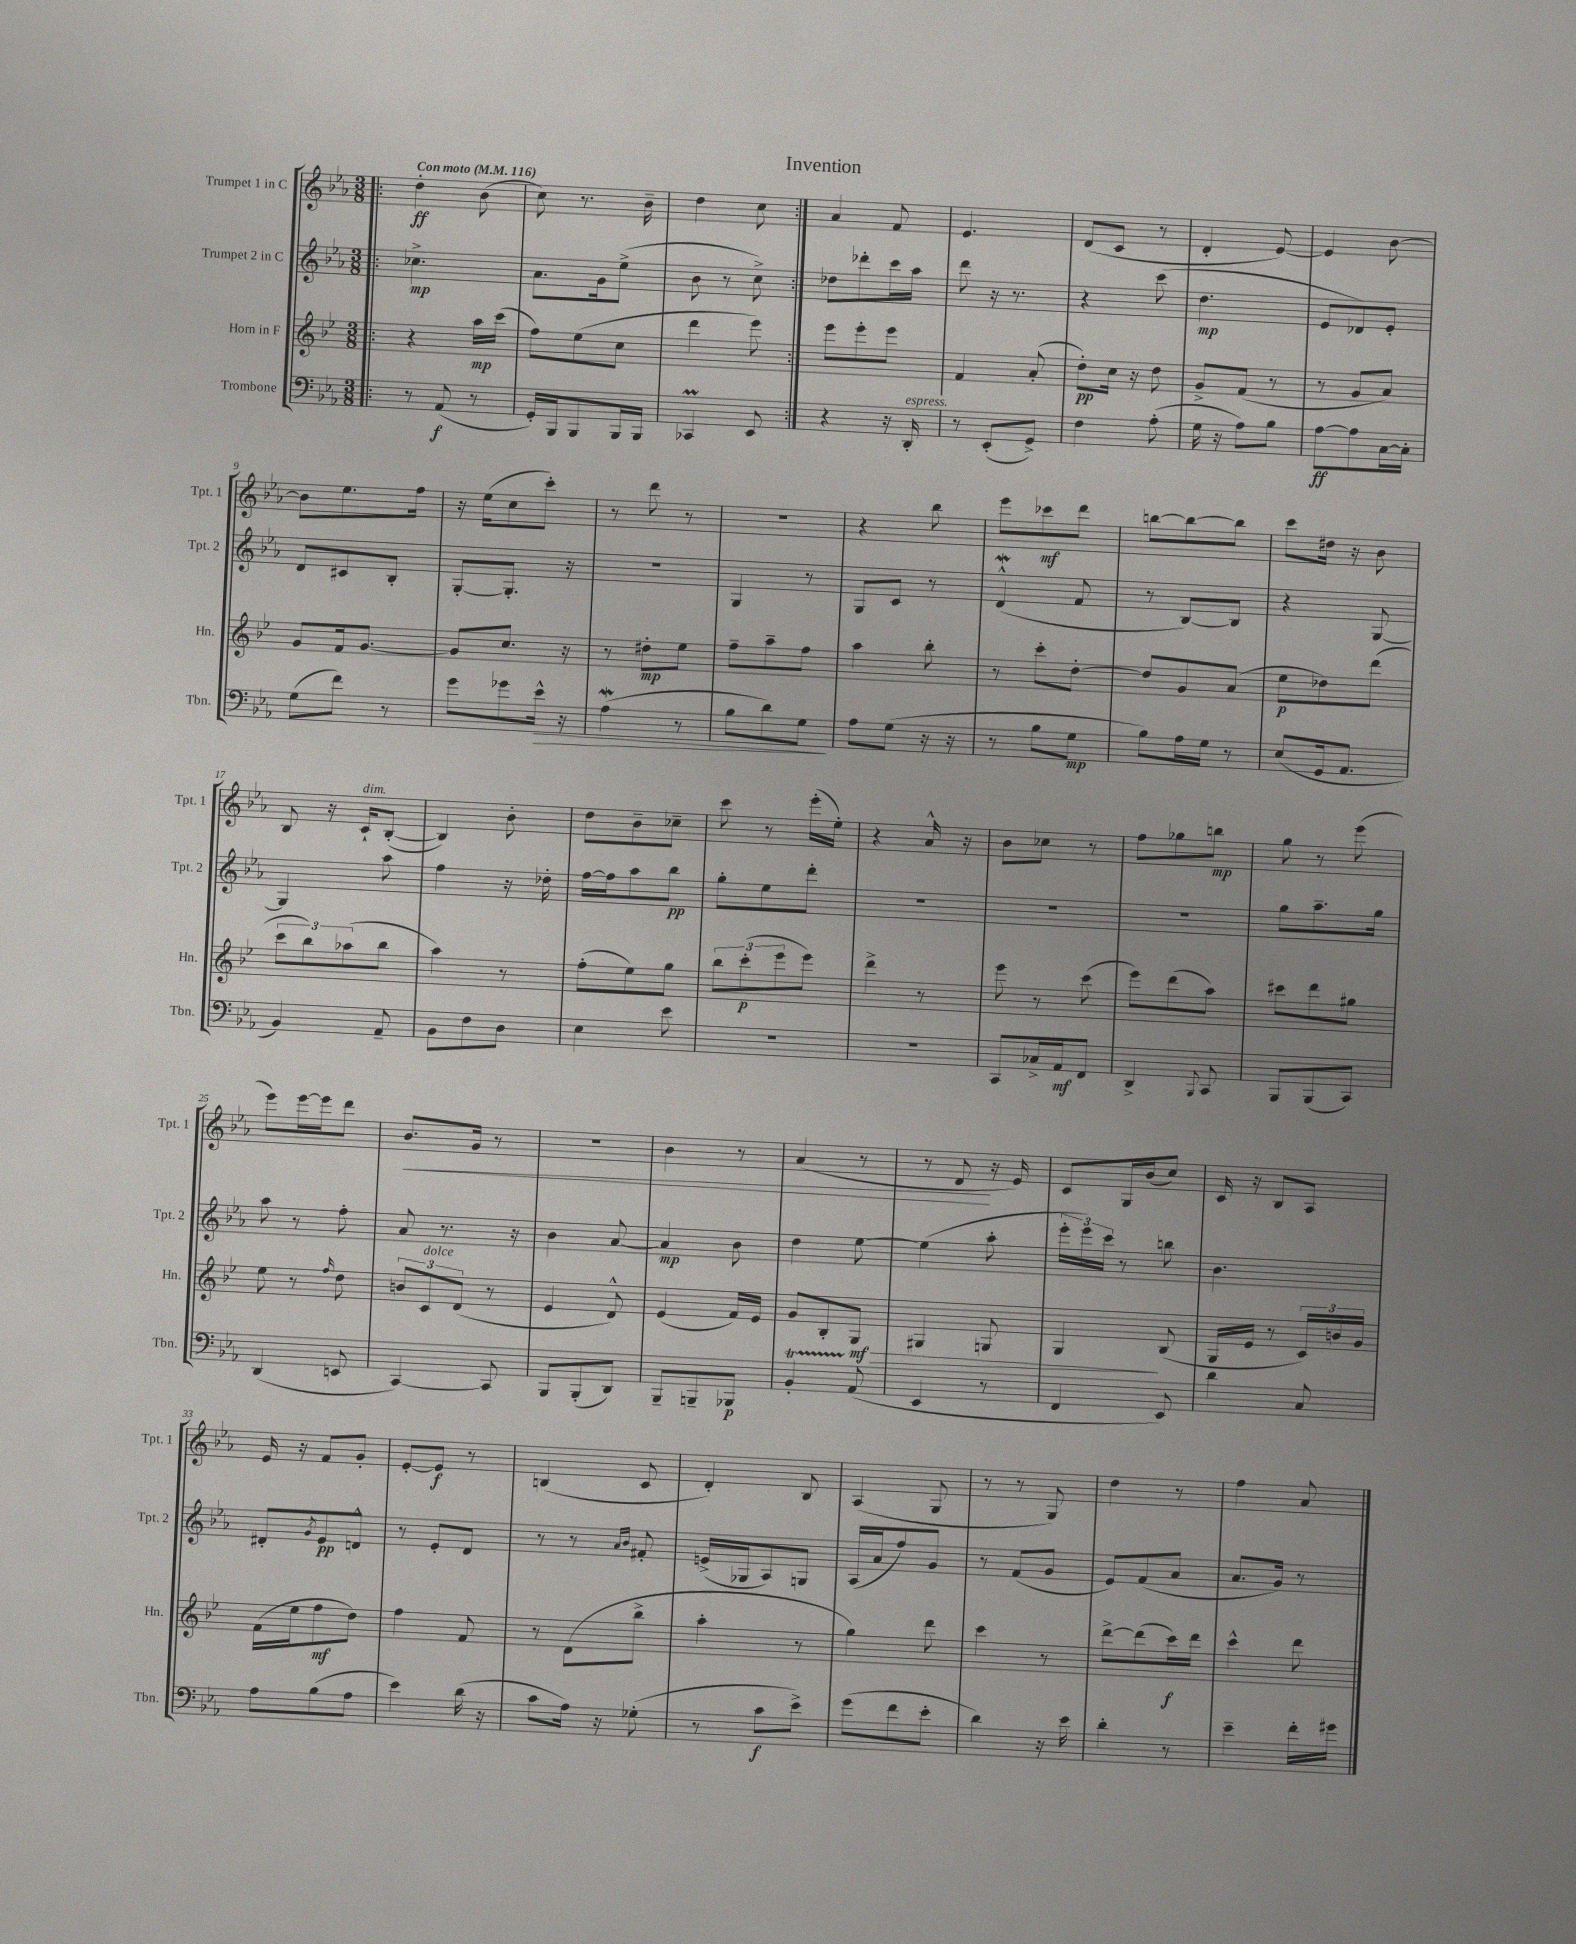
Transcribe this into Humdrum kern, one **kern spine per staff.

**kern	**kern	**kern	**kern
*staff4	*staff3	*staff2	*staff1
*clefF4	*clefG2	*clefG2	*clefG2
*k[b-e-a-]	*k[b-e-]	*k[b-e-a-]	*k[b-e-a-]
*M3/8	*M3/8	*M3/8	*M3/8
*MM116	*MM116	*MM116	*MM116
=!|:	=!|:	=!|:	=!|:
8r	4r	4.cc-^\	4dd'\
(8AA-/	.	.	.
8r	16aa\LL	.	(8b-\
.	(16ccc\JJ	.	.
=	=	=	=
16GG'/LL)	8ff\L)	8.a-\L	8cc\)
16BBB-/J	.	.	.
8BBB-/	(8ee-\	.	8.r
.	.	16g\k	.
16BBB-/L	8cc\J	(8ee-^\J	.
16BBB-/JJ	.	.	16b-~\
=	=	=	=
4CC-/	4ddd\	8b-\	4dd\
.	.	8r	.
8EE-/	8eee-\)	8cc^\)	8cc\
=:|!	=:|!	=:|!	=:|!
4r	8eee-\L	8dd-\L	4a-/
.	8eee-'\	8ddd-'\	.
16r	8eee-\J	16ccc\L	8f/
16DD'/	.	16aa-\JJ	.
=	=	=	=
8r	4f/	8ddd\	4.e-/
(8EE-'/L	.	16r	.
.	.	8.r	.
8GG^/J)	(8a'/	.	.
=	=	=	=
4F\	8dd'\L)	4r	(8d/L
.	16cc\Jk	.	8c/J
.	16r	.	.
(8A-'\	8dd\	(8ccc\	8r
=	=	=	=
16G\	8g^/L	4.dd\	4d'/
16r	.	.	.
8A-\L)	(8f/J	.	.
8B-\J	8r	.	[8e-/)
=	=	=	=
[8A-\L	8r	8e-/L	4e-/]
8A-\]	8g/L	8d-/)	.
[16C\L	8a/J)	8e-'/J	[8b-\
16C'\]JJ	.	.	.
=	=	=	=
(8G\L	8g/L	8d/L	8b-\]L
8f\J)	16f/k	8c#/	8.ee-\
.	[8.g/J	.	.
8r	.	8B-'/J	.
.	.	.	16ff\Jk
=	=	=	=
8g\L	8g/]L	[8G'/L	16r
.	.	.	(16ee-\LK
8g-\	8.cc/J	8.G'/]J	8cc\
16e-^^\Jk	.	.	8ccc'\J)
16r	16r	16r	.
=	=	=	=
(4A-\	8r	4.r	8r
.	8dd#'\L	.	8ddd\
8r	8ee-\J	.	8r
=	=	=	=
8B-\L	8ff~\L	4G/	4.r
8d\)	8aa~\	.	.
8G\J	8ff\J	8r	.
=	=	=	=
8A-\L	4aa\	8G/L	4r
(8G\J	.	8c/J	.
16r	8bb-'\	8r	8bb-\
16r	.	.	.
=	=	=	=
8r	8r	(4d^^/	8eee-\L
8B-\L	8ccc'\L	.	8ccc-\
8G\J	[8dd'\J	8f/	8ddd\J
=	=	=	=
8B-\L)	8dd/]L	8r	[8bb\L
16A-\L	8g/	[8B-/L)	8bb\_
16G\JJ	.	.	.
8r	(8a/J	8B-/]J	8bb\]J
=	=	=	=
(8E-/L	8ee-\L	4r	8ccc\L
16GG/k	8dd-\)	.	16dd#\Jk
8.AA-/J	.	.	16r
.	(8ddd\J	[8G/	8b-\
=	=	=	=
4BB-/)	12ccc\L	4G/]	8B-/
.	12bb-\)	.	.
.	.	.	16r
.	(12aa-\	.	.
.	.	.	16c`/LK
8AA-~/	8bb-\J	8aa-\	([8B-'/J
=	=	=	=
8BB-\L	4aa\)	4ff\	4B-/])
8F\	.	.	.
8D\J	8r	16r	8b-'\
.	.	16dd-'\	.
=	=	=	=
4E-\	(8ff'\L	[16ff\LL	8dd\L
.	.	16ff\]J	.
.	8ee-\)	8aa-\	8b-~\
8e-\	8gg\J	8bb-\J	8cc-~\J
=	=	=	=
4.r	12bb-\L	8gg'\L	8ccc\
.	(12ccc'\	.	.
.	.	8ee-\	8r
.	12eee-\	.	.
.	8eee-\J)	8ddd'\J	(16eee-'\LL
.	.	.	16ee-'\JJ)
=	=	=	=
4.r	4ddd^\	4.r	4r
.	8r	.	16a-^^/
.	.	.	16r
=	=	=	=
8CC/L	8eee-\	4.r	8b-\L
16C-^/L	8r	.	8cc-\J
16AA-/J	.	.	.
8FF/J	(8ccc\	.	8r
=	=	=	=
4DD^/	8eee-\L)	4.r	8ff\L
.	(8ddd\	.	8gg-\
8qqBBB-/	.	.	.
8CC/	8aa\J)	.	8bb\J
=	=	=	=
8BBB-/L	8ccc#\L	8gg\L	8gg\
(8BBB-/	8ddd\	8.aa-~\	8r
8CC/J)	8gg#\J	.	(8eee-\
.	.	16gg\Jk	.
=	=	=	=
(4DD/	8ee-\	8aa-\	8eee-\L)
.	8r	8r	[16eee-\L
.	.	.	16eee-\]J
.	16qqff/	.	.
8EE/	8dd\	8ff'\	8ddd\J
=	=	=	=
[4CC/)	12b/L	8a-/	8.b-/L
.	12c/	.	.
.	.	8.r	.
.	(12d/J	.	.
.	.	.	16g/Jk
8CC/]	8r	.	8r
.	.	16r	.
=	=	=	=
8BBB-/L	4e-/	4b-\	4.r
(8BBB-'/	.	.	.
8DD/J)	8d^^/)	[8a-/	.
=	=	=	=
8BBB-~/L	(4e-/	4a-/]	4b-\
8BBB~/	.	.	.
8BBB-/J	16f/LL)	8b-\	8r
.	16e-/JJ	.	.
=	=	=	=
4BB-'/	8g/L	4dd\	(4a-/
.	8B-'/	.	.
(8AA-/	8G/J	[8ee-\	8r
=	=	=	=
4EE-/	4G#/	(4ee-\]	8r
.	.	.	8d/
8r	8G/	8aa-'\	16r
.	.	.	16e-/)
=	=	=	=
4FF/	4G/	24eee-'\LL	8c/L
.	.	24eee-\)	.
.	.	24ccc\JJ	.
.	.	8r	16G/L
.	.	.	(16b-/J
8EE-/)	(8B-/	8bb\	8cc/J)
=	=	=	=
4d\	16G/LL	4.b-\	16c/
.	16e-/JJ	.	16r
.	8r	.	8B-/L
8C/	24c/LL)	.	8A-/J
.	24b/	.	.
.	24g/JJ	.	.
=	=	=	=
8A-\L	(16f\LL	8d#'/L	16e-/
.	16ee-\J	.	16r
.	.	8qg/	.
(8B-\	8ff\	8e-/	8f/L
8A-\J	8dd\J)	8d^^/J	8g'/J
=	=	=	=
4e-\)	4ff\	8r	[8e-'/L
.	.	8e-'/L	8e-/]J
(16d\	8f/	8d/J	8r
16r	.	.	.
=	=	=	=
8c\L	8r	8r	(4B/
16A-\Jk)	(8d\L	8r	.
16r	.	.	.
.	.	16qqa-/LL	.
.	.	16qqb-/JJ	.
(8G-'\	8bb-^\J	8f#'/	8c/
=	=	=	=
8r	4aa'\	(16e^/LL	4d'/)
.	.	16G-/J	.
8c\L	.	8A-/)	.
8e-^\J)	8r	8G/J	8B-/
=	=	=	=
(8g\L	4gg\)	(16A-/LL	(4A-/
.	.	16a-/J	.
8f\	.	8ff/)	.
8e-'\J	8ddd\	8g/J	8G/
=	=	=	=
4d\)	4ccc\	8r	8r
.	.	(8f/L	8r
16r	8r	8g/J	8G/)
16e-\	.	.	.
=	=	=	=
4d'\	[8ddd^\L	8e-/L)	4dd\
.	(8ddd\]	(8f/	.
8r	16ccc\L)	8a-/J	8r
.	16ddd\JJ	.	.
=	=	=	=
4e-~\	4ccc^^\	8.a-/L	4ff\
.	.	16g/Jk)	.
16f'\LL	8ddd\	8r	8a-/
16g#\JJ	.	.	.
==	==	==	==
*-	*-	*-	*-
